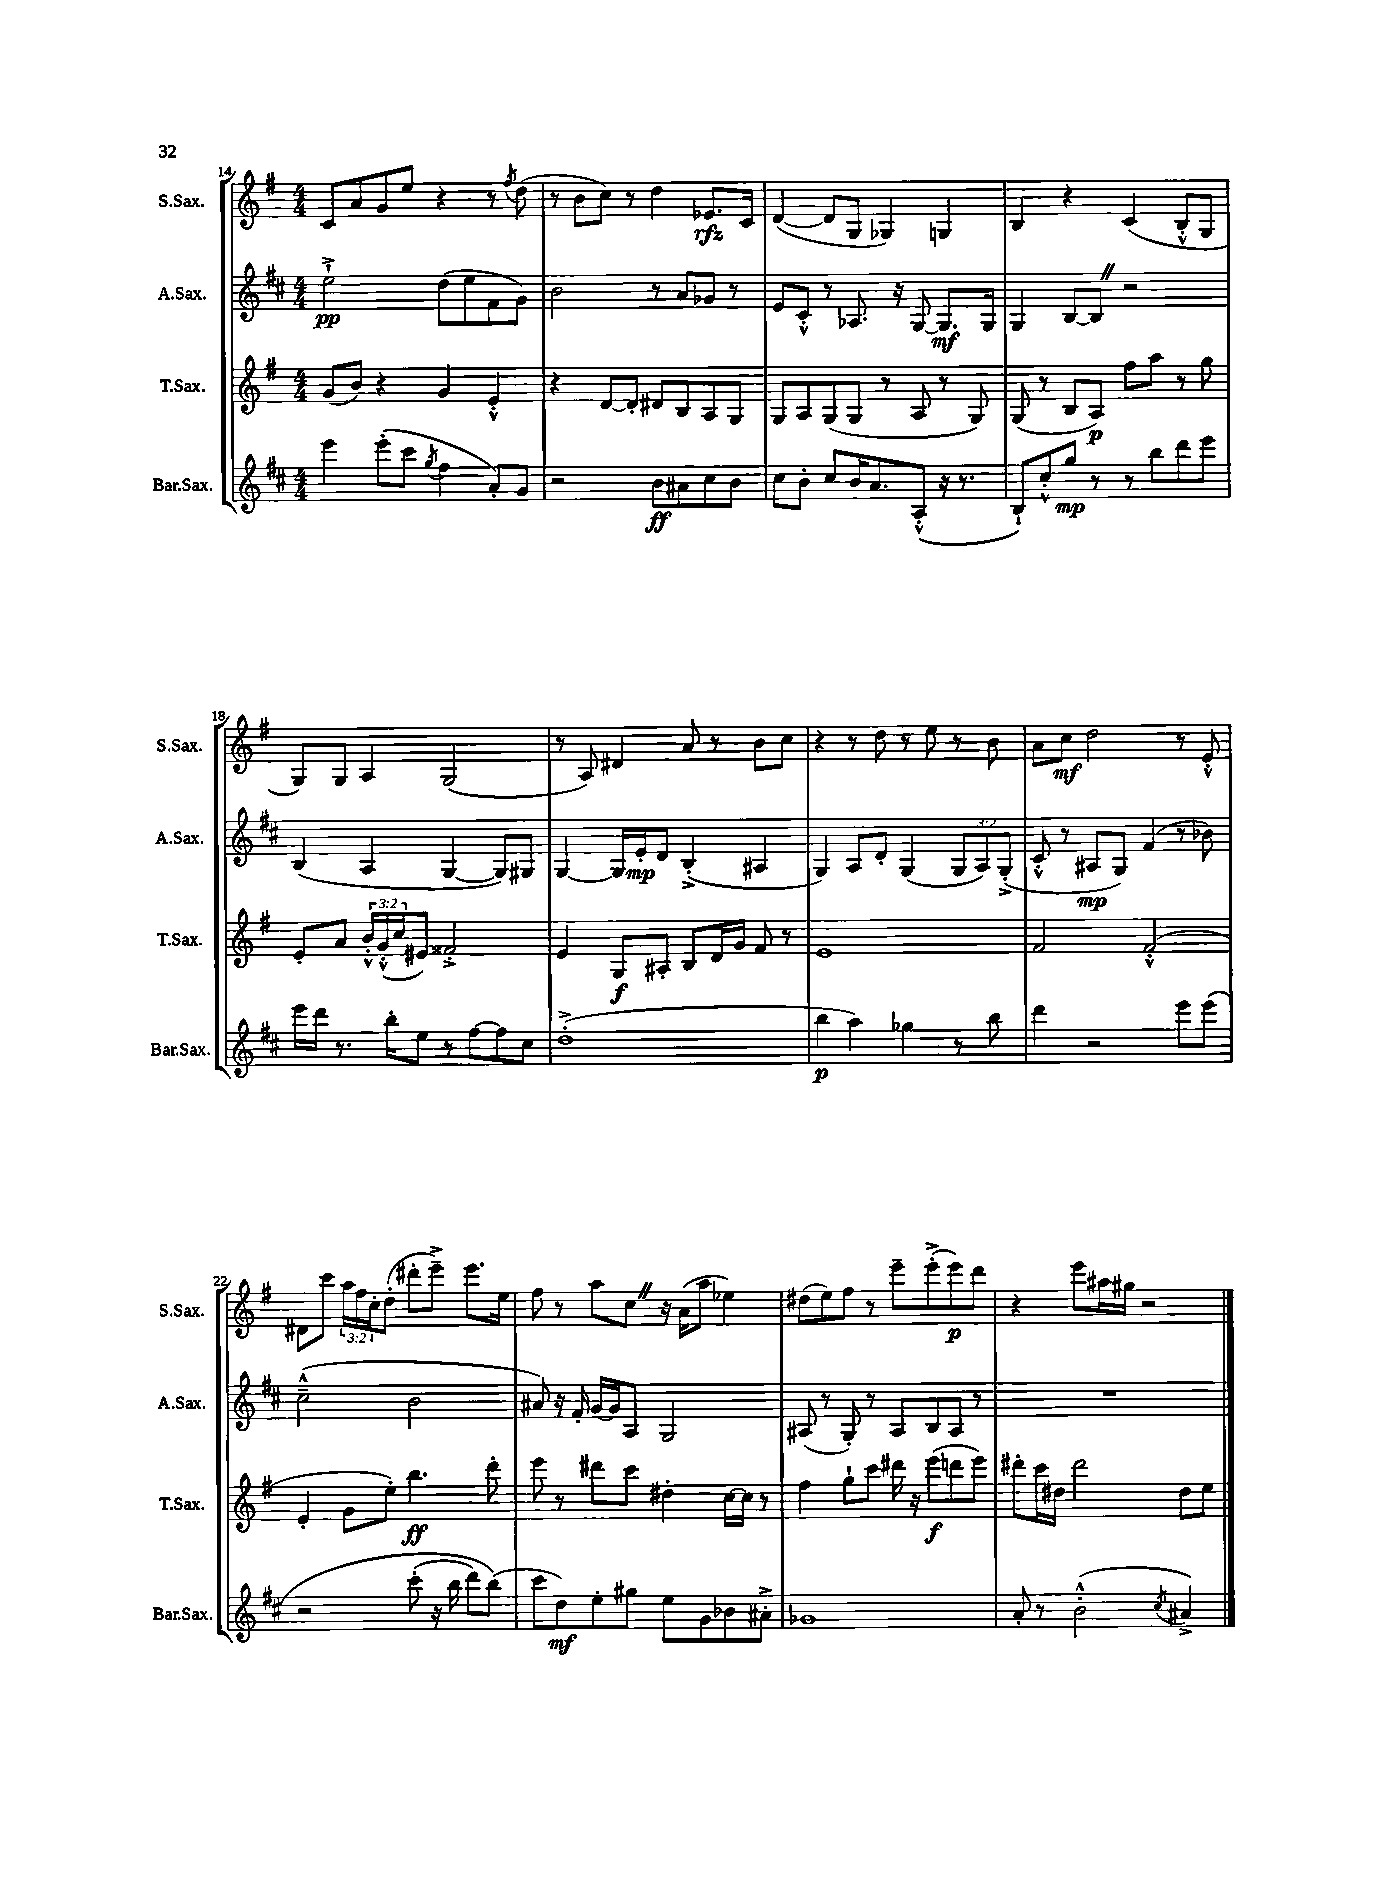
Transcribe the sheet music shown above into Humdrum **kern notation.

**kern	**dynam	**kern	**dynam	**kern	**dynam	**kern	**dynam
*part4	*part4	*part3	*part3	*part2	*part2	*part1	*part1
*staff4	*staff4	*staff3	*staff3	*staff2	*staff2	*staff1	*staff1
*I"Bar.Sax.	*	*I"T.Sax.	*	*I"A.Sax.	*	*I"S.Sax.	*
*I'Bar.Sax.	*	*I'T.Sax.	*	*I'A.Sax.	*	*I'S.Sax.	*
*clefG2	*	*clefG2	*	*clefG2	*	*clefG2	*
*k[f#c#]	*	*k[f#]	*	*k[f#c#]	*	*k[f#]	*
*M4/4	*	*M4/4	*	*M4/4	*	*M4/4	*
=14	=14	=14	=14	=14	=14	=14	=14
4eee\	.	(8g/L	.	2ee`^\	pp	8c/L	.
.	.	8b/J)	.	.	.	8a/	.
(8eee'\L	.	4r	.	.	.	8g/	.
8ccc#\J	.	.	.	.	.	8ee/J	.
8qgg/	.	.	.	.	.	.	.
4ff#\	.	4g/	.	(8dd\L	.	4r	.
.	.	.	.	8ee\	.	.	.
8a'/L)	.	4e'^^/	.	8f#\	.	8r	.
.	.	.	.	.	.	8qff#/	.
8g/J	.	.	.	8g\J)	.	(8dd\	.
=15	=15	=15	=15	=15	=15	=15	=15
2r	.	4r	.	2b\	.	8r	.
.	.	.	.	.	.	8b\L	.
.	.	[8d/L	.	.	.	8cc\J)	.
.	.	8d'/J]	.	.	.	8r	.
8b\L	ff	8d#X/L	.	8r	.	4dd\	.
8a#X\	.	8B/	.	8a/L	.	.	.
8cc#\	.	8A/	.	8g-X/J	.	8.e-X/L	rfz
8b\J	.	8G/J	.	8r	.	.	.
.	.	.	.	.	.	16c/Jk	.
=16	=16	=16	=16	=16	=16	=16	=16
8cc#\L	.	8G/L	.	8e/L	.	([4d/	.
8b'\J	.	8A/	.	8c#'^^/J	.	.	.
8cc#/L	.	(8G/	.	8r	.	8d/L]	.
16b/K	.	8G/J	.	8.A-X/	.	8G/J	.
8.a/	.	.	.	.	.	.	.
.	.	8r	.	.	.	4G-X/)	.
.	.	.	.	16r	.	.	.
(8A'^^/J	.	8A/	.	[8G/	.	.	.
16r	.	8r	.	8.G/L]	mf	4Gn/	.
8.r	.	.	.	.	.	.	.
.	.	8G/)	.	.	.	.	.
.	.	.	.	16G/Jk	.	.	.
=17	=17	=17	=17	=17	=17	=17	=17
8B`/L)	.	(8G/	.	4G/	.	4B/	.
8cc#'^^/	.	8r	.	.	.	.	.
8gg/J	mp	8B/L	.	[8B/L	.	4r	.
8r	.	8A/J)	p	8BZ/J]	.	.	.
8r	.	8ff#\L	.	2r	.	(4c/	.
8bb\L	.	8aa\J	.	.	.	.	.
8ddd\	.	8r	.	.	.	8B'^^/L	.
8eee\J	.	8gg\	.	.	.	8G/J	.
!!LO:LB:g=z
=18	=18	=18	=18	=18	=18	=18	=18
16eee\LL	.	8e'/L	.	(4B/	.	8G/L)	.
16ddd\JJ	.	.	.	.	.	.	.
8.r	.	8a/J	.	.	.	8G/J	.
.	.	24b'^^/LL	.	4A/	.	4A/	.
.	.	(24g'^^/	.	.	.	.	.
16bb'\KL	.	.	.	.	.	.	.
.	.	24cc/J	.	.	.	.	.
8ee\J	.	8e#X/J)	.	.	.	.	.
8r	.	2f##X'^/	.	[4G/	.	(2G/	.
[8ff#\L	.	.	.	.	.	.	.
8ff#\]	.	.	.	8G/L])	.	.	.
8cc#\J	.	.	.	8G#X/J	.	.	.
=19	=19	=19	=19	=19	=19	=19	=19
(1dd'^	.	4e/	.	[4G/	.	8r	.
.	.	.	.	.	.	8A/)	.
.	.	8G/L	f	16G/LL]	.	4d#X/	.
.	.	.	.	16e'/J	mp	.	.
.	.	8A#X'/J	.	8d/J	.	.	.
.	.	8B/L	.	(4B'^/	.	8a/	.
.	.	16d/L	.	.	.	8r	.
.	.	16g/JJ	.	.	.	.	.
.	.	8f#/	.	4A#X/	.	8b\L	.
.	.	8r	.	.	.	8cc\J	.
=20	=20	=20	=20	=20	=20	=20	=20
4bb\	p	1e	.	4G/)	.	4r	.
4aa\)	.	.	.	8A/L	.	8r	.
.	.	.	.	8d'/J	.	8dd\	.
4gg-X\	.	.	.	(4G/	.	8r	.
.	.	.	.	.	.	8ee\	.
8r	.	.	.	12G/L	.	8r	.
.	.	.	.	12A/)	.	.	.
8bb\	.	.	.	.	.	8b\	.
.	.	.	.	(12G'^/J	.	.	.
=21	=21	=21	=21	=21	=21	=21	=21
4ddd\	.	2f#/	.	8c#'^^/	.	8a\L	.
.	.	.	.	8r	.	8cc\J	mf
2r	.	.	.	8A#X/L	mp	2dd\	.
.	.	.	.	8G/J)	.	.	.
.	.	(2f#'^^/	.	(4f#/	.	.	.
8eee\L	.	.	.	8r	.	8r	.
(8eee\J	.	.	.	8b-X\)	.	8e'^^/	.
!!LO:LB:g=z
=22	=22	=22	=22	=22	=22	=22	=22
2r	.	4e'/	.	(2cc#~^^\	.	8d#X\L	.
.	.	.	.	.	.	8ccc\J	.
.	.	8g\L	.	.	.	24aa\LL	.
.	.	.	.	.	.	24ff#\	.
.	.	.	.	.	.	24cc'\J	.
.	.	8ee'\J)	.	.	.	(8dd'\J	.
(8ccc#'\	.	4.bb\	ff	2b\	.	8ddd#X'\L	.
16r	.	.	.	.	.	8eee~^\J)	.
16bb\	.	.	.	.	.	.	.
8ddd\L)	.	.	.	.	.	8.eee\L	.
(8bb\J)	.	8ddd'\	.	.	.	.	.
.	.	.	.	.	.	16ee\Jk	.
=23	=23	=23	=23	=23	=23	=23	=23
8ccc#\L	.	8eee\	.	8a#X/)	.	8ff#\	.
8dd\)	mf	8r	.	16r	.	8r	.
.	.	.	.	16f#'/	.	.	.
8ee'\	.	8ddd#X\L	.	[16g/LL	.	8aa\L	.
.	.	.	.	16g/J]	.	.	.
8gg#X\J	.	8ccc\J	.	8A/J	.	8ccZ\J	.
8ee\L	.	4dd#X'\	.	2G/	.	16r	.
.	.	.	.	.	.	(16a\KL	.
8g\	.	.	.	.	.	8aa\J	.
8b-X\	.	[16cc\LL	.	.	.	4ee-X\)	.
.	.	16cc\JJ]	.	.	.	.	.
8a#X'^\J	.	8r	.	.	.	.	.
=24	=24	=24	=24	=24	=24	=24	=24
1g-X	.	4ff#\	.	(8A#X/	.	(8dd#X\L	.
.	.	.	.	8r	.	8ee\)	.
.	.	8gg`\L	.	8G'/)	.	8ff#\J	.
.	.	8ccc\J	.	8r	.	8r	.
.	.	16ddd#X\	.	8A#/L	.	8eee~\L	.
.	.	16r	.	.	.	.	.
.	.	(8eee\L	f	8B/	.	(8eee'^\	.
.	.	8dddn\	.	8A#/J	.	8eee\)	p
.	.	8eee\J)	.	8r	.	8ddd\J	.
=25	=25	=25	=25	=25	=25	=25	=25
8a'/	.	8ddd#X'\L	.	1r	.	4r	.
8r	.	16ccc\L	.	.	.	.	.
.	.	16dd#X\JJ	.	.	.	.	.
(2b'^^\	.	2ddd#\	.	.	.	8eee\L	.
.	.	.	.	.	.	16aa#X\L	.
.	.	.	.	.	.	16gg#X\JJ	.
.	.	.	.	.	.	2r	.
8qcc#/	.	.	.	.	.	.	.
4a#X^/)	.	8dd#\L	.	.	.	.	.
.	.	8ee\J	.	.	.	.	.
==	==	==	==	==	==	==	==
*-	*-	*-	*-	*-	*-	*-	*-
